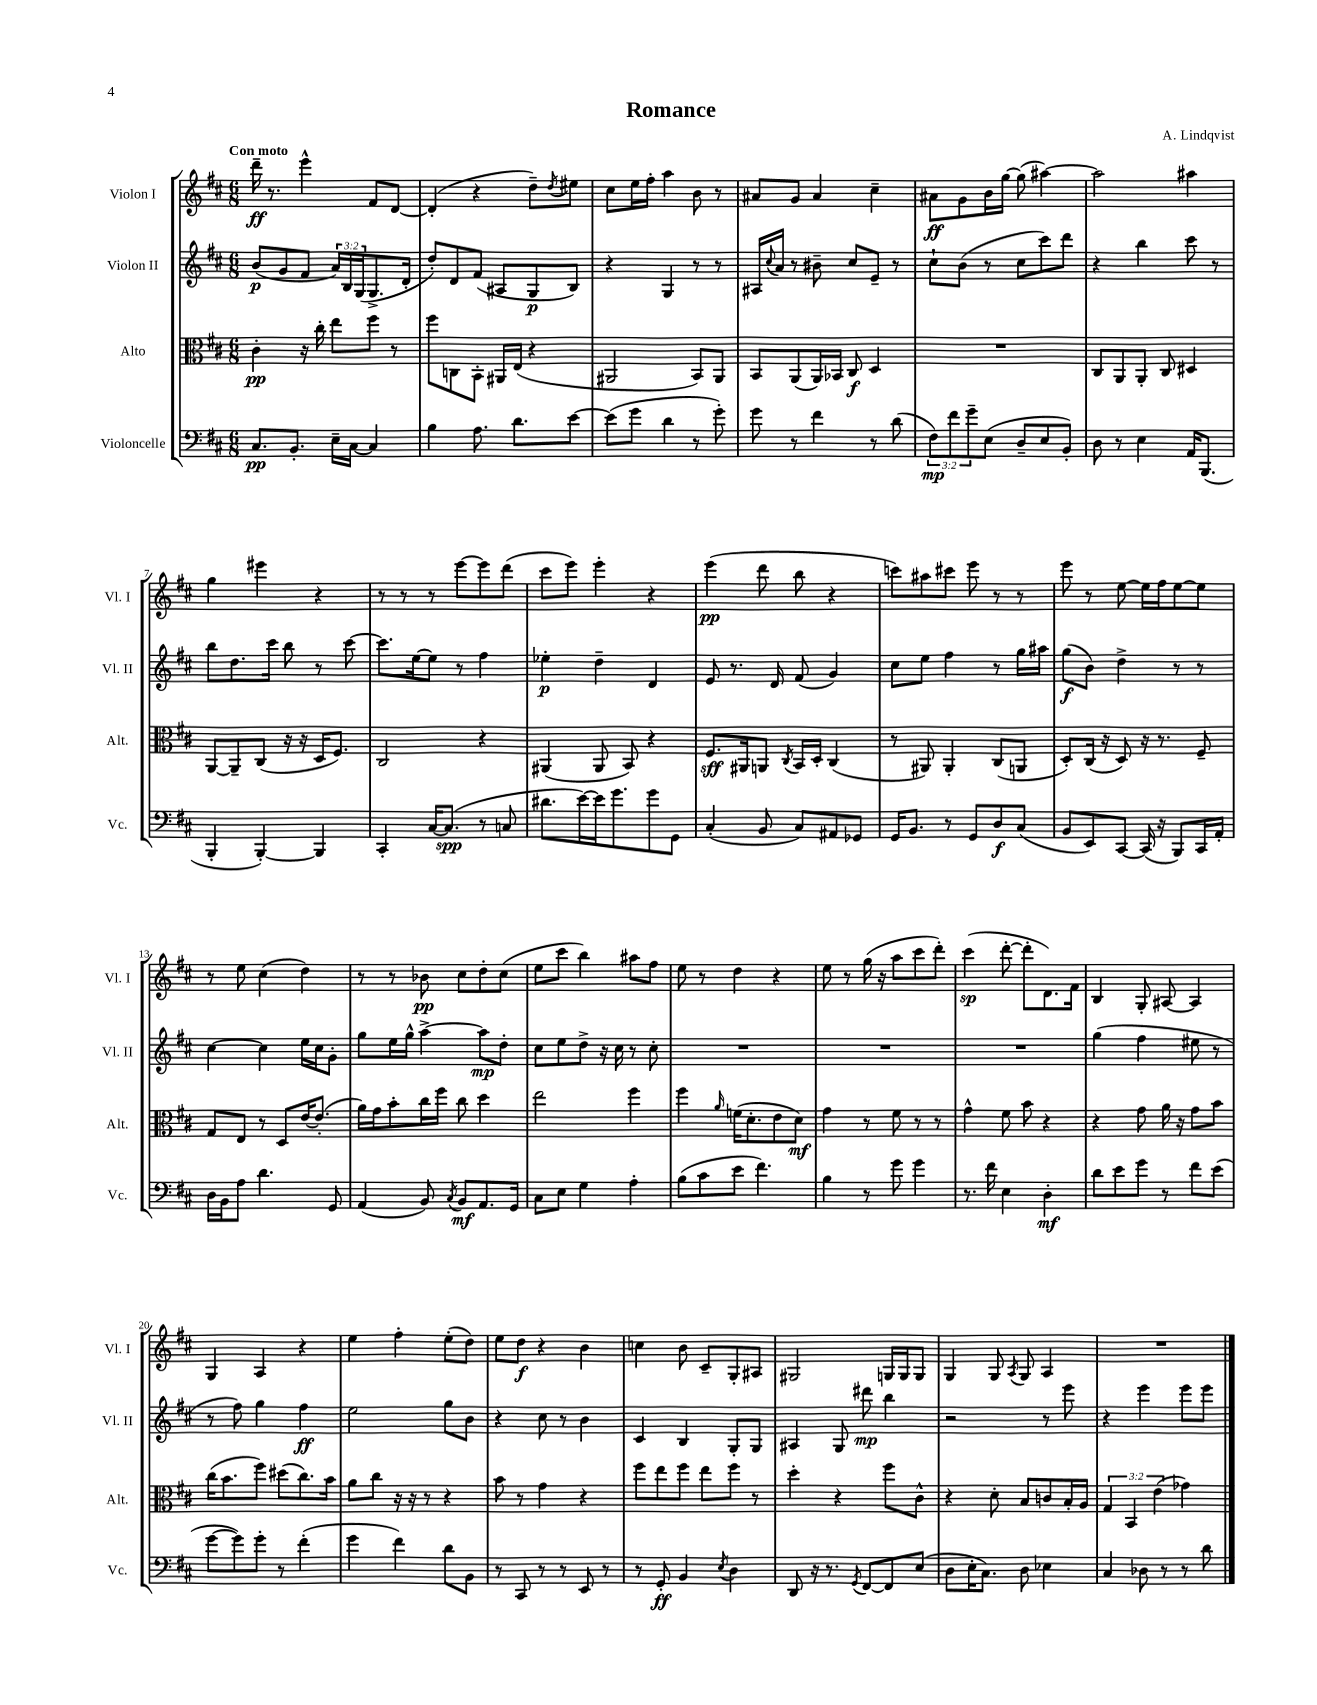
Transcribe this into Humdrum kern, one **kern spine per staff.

**kern	**dynam	**kern	**dynam	**kern	**dynam	**kern	**dynam
*part4	*part4	*part3	*part3	*part2	*part2	*part1	*part1
*staff4	*staff4	*staff3	*staff3	*staff2	*staff2	*staff1	*staff1
*I"Violoncelle	*	*I"Alto	*	*I"Violon II	*	*I"Violon I	*
*I'Vc.	*	*I'Alt.	*	*I'Vl. II	*	*I'Vl. I	*
*clefF4	*	*clefC3	*	*clefG2	*	*clefG2	*
*k[f#c#]	*	*k[f#c#]	*	*k[f#c#]	*	*k[f#c#]	*
*M6/8	*	*M6/8	*	*M6/8	*	*M6/8	*
=1	=1	=1	=1	=1	=1	=1	=1
!	!	!	!	!	!	!LO:TX:a:B:t=Con moto	!
8.C#/L	pp	4c#'\	pp	(8b/L	p	16ddd~\	ff
.	.	.	.	.	.	8.r	.
.	.	.	.	8g/	.	.	.
8.BB'/J	.	.	.	.	.	.	.
.	.	16r	.	8f#/J	.	4eee^^\	.
.	.	16cc#'\	.	.	.	.	.
16E~\LL	.	8ee\L	.	24a/LL)	.	.	.
.	.	.	.	24B/	.	.	.
[16C#\JJ	.	.	.	.	.	.	.
.	.	.	.	(24G/J	.	.	.
4C#/]	.	8ff#\J	.	8.G^/	.	8f#/L	.
.	.	8r	.	.	.	[8d/J	.
.	.	.	.	16d'/Jk	.	.	.
=2	=2	=2	=2	=2	=2	=2	=2
4B\	.	8ff#\L	.	8dd'/L)	.	(4d'/]	.
.	.	8Cn\	.	8d/	.	.	.
8.A\	.	8BB'\J	.	(8f#/J	.	4r	.
.	.	16AA#X/LL	.	8A#X/L	.	.	.
8.d\L	.	(16E/JJ	.	.	.	.	.
.	.	4r	.	8G/	p	8dd~\L)	.
.	.	.	.	.	.	8qdd/	.
[8e\J	.	.	.	8B/J)	.	8ee#X\J	.
=3	=3	=3	=3	=3	=3	=3	=3
(8e\L]	.	2AA#X/	.	4r	.	8cc#\L	.
8g\J	.	.	.	.	.	16ee\L	.
.	.	.	.	.	.	16ff#'\JJ	.
4d\	.	.	.	4G/	.	4aa\	.
8r	.	8BB/L)	.	8r	.	8b\	.
8g'\)	.	8AA#/J	.	8r	.	8r	.
=4	=4	=4	=4	=4	=4	=4	=4
8g\	.	8BB/L	.	16A#X/LL	.	8a#X/L	.
.	.	.	.	8qqcc#/	.	.	.
.	.	.	.	16a/JJ	.	.	.
8r	.	(8AA/	.	8r	.	8g/J	.
4f#\	.	16AA/L)	.	8b#X~\	.	4a#/	.
.	.	16BB-X/JJ	.	.	.	.	.
.	.	8C#/	f	8cc#/L	.	.	.
8r	.	4D/	.	8e~/J	.	4cc#~\	.
(8d\	.	.	.	8r	.	.	.
=5	=5	=5	=5	=5	=5	=5	=5
12F#\L)	mp	2.r	.	8cc#`\L	.	8a#X\L	ff
12f#\	.	.	.	.	.	.	.
.	.	.	.	(8b\J	.	8g\	.
12g~\	.	.	.	.	.	.	.
(8E\J	.	.	.	8r	.	16b\L	.
.	.	.	.	.	.	[16gg\JJ	.
8D~/L	.	.	.	8cc#\L	.	(8gg\]	.
8E/	.	.	.	8ccc#\)	.	[4aa#X\)	.
8BB'/J)	.	.	.	8ddd\J	.	.	.
=6	=6	=6	=6	=6	=6	=6	=6
8D\	.	8C#/L	.	4r	.	2aa#\]	.
8r	.	8AA/	.	.	.	.	.
4E\	.	8AA'/J	.	4bb\	.	.	.
.	.	8C#/	.	.	.	.	.
16AA/KL	.	4D#X/	.	8ccc#\	.	4aa#X\	.
(8.BBB/J	.	.	.	.	.	.	.
.	.	.	.	8r	.	.	.
!!LO:LB:g=z
=7	=7	=7	=7	=7	=7	=7	=7
4BBB'/	.	[8AA/L	.	8bb\L	.	4gg\	.
.	.	8AA~/]	.	8.dd\	.	.	.
[4BBB'/)	.	(8C#/J	.	.	.	4eee#X\	.
.	.	.	.	16ccc#\Jk	.	.	.
.	.	16r	.	8bb\	.	.	.
.	.	16r	.	.	.	.	.
4BBB/]	.	16D/KL	.	8r	.	4r	.
.	.	8.F#/J)	.	.	.	.	.
.	.	.	.	[8ccc#\	.	.	.
=8	=8	=8	=8	=8	=8	=8	=8
4CC#'/	.	2C#/	.	8.ccc#\L]	.	8r	.
.	.	.	.	.	.	8r	.
.	.	.	.	[16ee\k	.	.	.
[16C#/KL	.	.	.	8ee\J]	.	8r	.
(8.C#/J]	spp	.	.	.	.	.	.
.	.	.	.	8r	.	[8eee\L	.
8r	.	4r	.	4ff#\	.	8eee\]	.
8Cn/	.	.	.	.	.	(8ddd\J	.
=9	=9	=9	=9	=9	=9	=9	=9
8.d#X\L	.	(4AA#X/	.	4ee-X'\	p	8ccc#\L	.
.	.	.	.	.	.	8eee\J)	.
[16e\L)	.	.	.	.	.	.	.
16e\J]	.	8AA#/	.	4dd~\	.	4eee'\	.
8.g\	.	.	.	.	.	.	.
.	.	8BB/)	.	.	.	.	.
8g\	.	4r	.	4d/	.	4r	.
8GG\J	.	.	.	.	.	.	.
=10	=10	=10	=10	=10	=10	=10	=10
(4C#'/	.	8.F#/L	sff	8e/	.	(4eee\	pp
.	.	.	.	8.r	.	.	.
.	.	16AA#X/k	.	.	.	.	.
8BB/	.	8AAn/J	.	.	.	8ddd\	.
.	.	.	.	16d/	.	.	.
.	.	8qC#/	.	.	.	.	.
8C#/L)	.	16BB/LL	.	(8f#/	.	8bb\	.
.	.	16D'/JJ	.	.	.	.	.
8AA#X/	.	(4C#/	.	4g/)	.	4r	.
8GG-X/J	.	.	.	.	.	.	.
=11	=11	=11	=11	=11	=11	=11	=11
16GG/KL	.	8r	.	8cc#\L	.	8cccn\L)	.
8.BB/J	.	.	.	.	.	.	.
.	.	8AA#X/)	.	8ee\J	.	8aa#X\	.
8r	.	4AA#'/	.	4ff#\	.	8ccc#X\J	.
8GG/L	.	.	.	.	.	8eee\	.
8D/	f	(8C#/L	.	8r	.	8r	.
(8C#/J	.	8AAn/J	.	16gg\LL	.	8r	.
.	.	.	.	16aa#X\JJ	.	.	.
=12	=12	=12	=12	=12	=12	=12	=12
8BB/L	.	8D'/L)	.	(8gg\L	f	8eee\	.
8EE/)	.	(16C#/Jk	.	8b\J)	.	8r	.
.	.	16r	.	.	.	.	.
[8CC#/J	.	8D/)	.	4dd^\	.	[8ee\	.
(16CC#/]	.	16r	.	.	.	16ee\LL]	.
16r	.	8.r	.	.	.	16ff#\J	.
8BBB/L)	.	.	.	8r	.	[8ee\	.
16CC#/L	.	8F#~/	.	8r	.	8ee\J]	.
16AA'/JJ	.	.	.	.	.	.	.
!!LO:LB:g=z
=13	=13	=13	=13	=13	=13	=13	=13
16D\LL	.	8G/L	.	[4cc#\	.	8r	.
16BB\J	.	.	.	.	.	.	.
8A\J	.	8E/J	.	.	.	8ee\	.
4.d\	.	8r	.	4cc#\]	.	(4cc#\	.
.	.	8D/L	.	.	.	.	.
.	.	[16e/K	.	16ee\LL	.	4dd\)	.
.	.	(8.e'/J]	.	16cc#\J	.	.	.
8GG/	.	.	.	8g'\J	.	.	.
=14	=14	=14	=14	=14	=14	=14	=14
(4AA/	.	16a\LL)	.	8gg\L	.	8r	.
.	.	16g\J	.	.	.	.	.
.	.	8b'\	.	16ee\L	.	8r	.
.	.	.	.	16gg^^\JJ	.	.	.
8BB/)	.	16cc#\L	.	[4aa^\	.	8b-X\	pp
.	.	16ff#\JJ	.	.	.	.	.
8qC#/	.	.	.	.	.	.	.
8BB/L	mf	8cc#\	.	.	.	8cc#\L	.
8.AA/	.	4dd\	.	8aa\L]	mp	8dd'\	.
.	.	.	.	8dd'\J	.	(8cc#\J	.
16GG/Jk	.	.	.	.	.	.	.
=15	=15	=15	=15	=15	=15	=15	=15
8C#\L	.	2ee\	.	8cc#\L	.	8ee\L	.
8E\J	.	.	.	8ee\	.	8ccc#\J	.
4G\	.	.	.	8dd^\J	.	4bb\)	.
.	.	.	.	16r	.	.	.
.	.	.	.	16cc#\	.	.	.
4A'\	.	4ff#\	.	8r	.	8aa#X\L	.
.	.	.	.	8cc#'\	.	8ff#\J	.
=16	=16	=16	=16	=16	=16	=16	=16
(8B\L	.	4ff#\	.	2.r	.	8ee\	.
8c#\	.	.	.	.	.	8r	.
.	.	16qqa/	.	.	.	.	.
8e\J	.	(16fn\KL	.	.	.	4dd\	.
.	.	8.d'\	.	.	.	.	.
4.f#\)	.	.	.	.	.	.	.
.	.	8e\	.	.	.	4r	.
.	.	8d\J)	mf	.	.	.	.
=17	=17	=17	=17	=17	=17	=17	=17
4B\	.	4g\	.	2.r	.	8ee\	.
.	.	.	.	.	.	8r	.
8r	.	8r	.	.	.	(16gg\	.
.	.	.	.	.	.	16r	.
8g\	.	8f#\	.	.	.	8aa\L	.
4g\	.	8r	.	.	.	8ccc#\	.
.	.	8r	.	.	.	8ddd'\J)	.
=18	=18	=18	=18	=18	=18	=18	=18
8.r	.	4g^^\	.	2.r	.	(4ccc#\	sp
16f#\	.	.	.	.	.	.	.
4E\	.	8f#\	.	.	.	[8ddd'\	.
.	.	8b\	.	.	.	8ddd'\L]	.
4D'\	mf	4r	.	.	.	8.d\)	.
.	.	.	.	.	.	16f#\Jk	.
=19	=19	=19	=19	=19	=19	=19	=19
8d\L	.	4r	.	(4gg\	.	4B/	.
8e\	.	.	.	.	.	.	.
8g\J	.	8g\	.	4ff#\	.	8G'/	.
8r	.	16a\	.	.	.	[8A#X/	.
.	.	16r	.	.	.	.	.
8f#\L	.	8g\L	.	8ee#X\	.	4A#/]	.
(8e\J	.	8b\J	.	8r	.	.	.
!!LO:LB:g=z
=20	=20	=20	=20	=20	=20	=20	=20
[8g\L	.	(16cc#\KL	.	8r	.	4G/	.
.	.	8.b\	.	.	.	.	.
8g\])	.	.	.	8ff#\)	.	.	.
8g'\J	.	8ff#\J)	.	4gg\	.	4A/	.
8r	.	(8dd#X\L	.	.	.	.	.
(4f#'\	.	8.cc#\)	.	4ff#\	ff	4r	.
.	.	16b\Jk	.	.	.	.	.
=21	=21	=21	=21	=21	=21	=21	=21
4g\	.	8a\L	.	2ee\	.	4ee\	.
.	.	8cc#\J	.	.	.	.	.
4f#\)	.	16r	.	.	.	4ff#'\	.
.	.	16r	.	.	.	.	.
.	.	8r	.	.	.	.	.
8d\L	.	4r	.	8gg\L	.	(8ee'\L	.
8BB\J	.	.	.	8b\J	.	8dd\J)	.
=22	=22	=22	=22	=22	=22	=22	=22
8r	.	8b\	.	4r	.	8ee\L	.
8CC#/	.	8r	.	.	.	8dd\J	f
8r	.	4g\	.	8cc#\	.	4r	.
8r	.	.	.	8r	.	.	.
8EE/	.	4r	.	4b\	.	4b\	.
8r	.	.	.	.	.	.	.
=23	=23	=23	=23	=23	=23	=23	=23
8r	.	8ff#\L	.	4c#/	.	4ccn\	.
8GG'/	ff	8ee\	.	.	.	.	.
4BB/	.	8ff#\J	.	4B/	.	8b\	.
.	.	8ee\L	.	.	.	8c#~/L	.
8qE/	.	.	.	.	.	.	.
4D\	.	8ff#\J	.	8G'/L	.	8G'/	.
.	.	8r	.	8G/J	.	8A#X/J	.
=24	=24	=24	=24	=24	=24	=24	=24
8DD/	.	4dd'\	.	4A#X/	.	2G#X/	.
16r	.	.	.	.	.	.	.
8.r	.	.	.	.	.	.	.
.	.	4r	.	8G/	.	.	.
8qGG/	.	.	.	.	.	.	.
[8FF#/L	.	.	.	8ddd#X\	mp	.	.
8FF#/]	.	8ff#\L	.	4bb\	.	16Gn/LL	.
.	.	.	.	.	.	16G/J	.
(8E/J	.	8c#^^\J	.	.	.	8G/J	.
=25	=25	=25	=25	=25	=25	=25	=25
8D\L	.	4r	.	2r	.	4G/	.
16E'\K	.	.	.	.	.	.	.
8.C#\J)	.	.	.	.	.	.	.
.	.	8d'\	.	.	.	8G/	.
.	.	.	.	.	.	8qA/	.
8D\	.	8B/L	.	.	.	8G/	.
4E-X\	.	8cn/	.	8r	.	4A/	.
.	.	16B'/L	.	8eee\	.	.	.
.	.	16A/JJ	.	.	.	.	.
=26	=26	=26	=26	=26	=26	=26	=26
4C#/	.	6G/	.	4r	.	2.r	.
.	.	6BB/	.	.	.	.	.
8D-X\	.	.	.	4eee\	.	.	.
.	.	(6e\	.	.	.	.	.
8r	.	.	.	.	.	.	.
8r	.	4g-X\)	.	8eee\L	.	.	.
8d\	.	.	.	8eee\J	.	.	.
==	==	==	==	==	==	==	==
*-	*-	*-	*-	*-	*-	*-	*-
